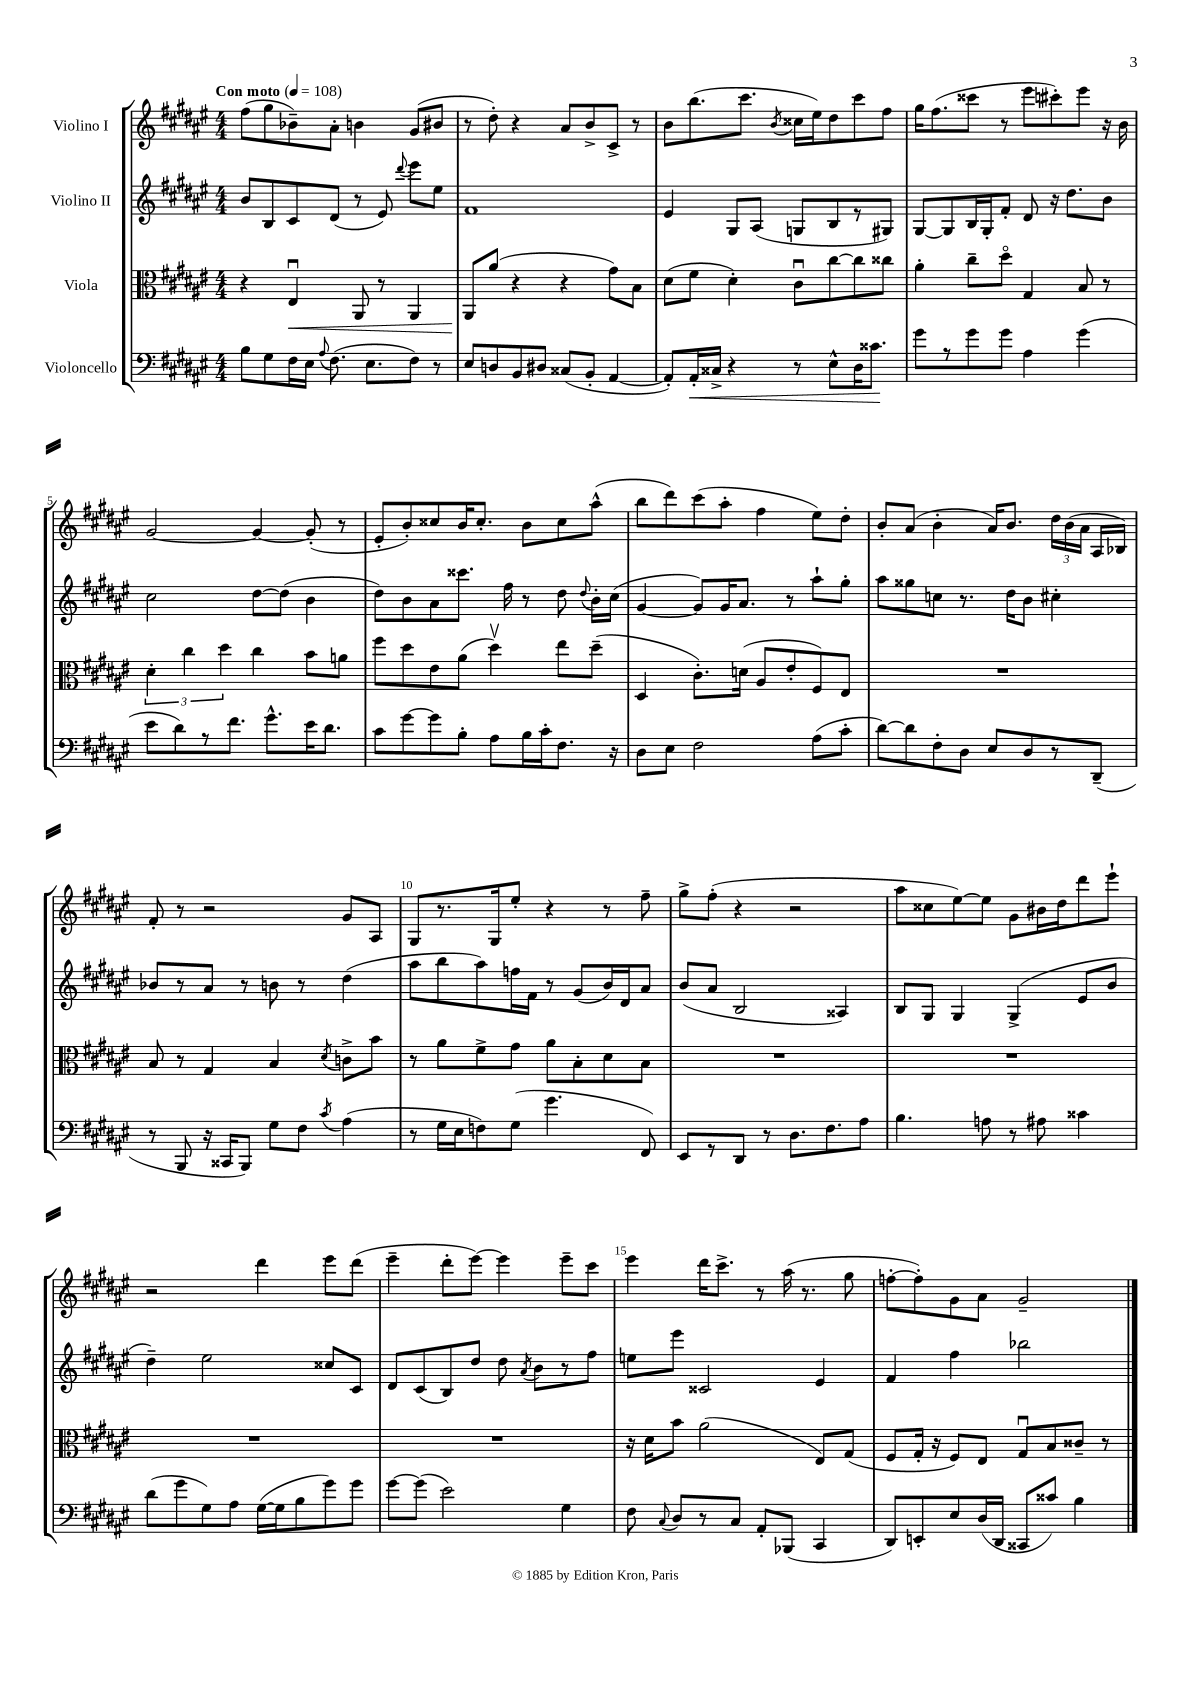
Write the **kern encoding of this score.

**kern	**kern	**kern	**kern
*staff4	*staff3	*staff2	*staff1
*clefF4	*clefC3	*clefG2	*clefG2
*k[f#c#g#d#a#e#]	*k[f#c#g#d#a#e#]	*k[f#c#g#d#a#e#]	*k[f#c#g#d#a#e#]
*M4/4	*M4/4	*M4/4	*M4/4
*MM108	*MM108	*MM108	*MM108
8B	4r	8b	(8ff#
8G#	.	8B	8gg#
16F#	4E#u	8c#	8b-~)
16E#	.	.	.
8qqA#	.	.	.
(8.F#	.	(8d#	8a#'
.	8AA#	8r	4b
8.E#	.	.	.
.	8r	8e#)	.
.	.	8qqddd#	.
8F#)	4AA#	8eee#	(8g#
8r	.	8ee#	8b#
=	=	=	=
8E#	8AA#	1f#	8r
8D	(8a#	.	8dd#')
8BB	4r	.	4r
8D#	.	.	.
(8C##	4r	.	8a#
8BB'	.	.	8b^
[4AA#	8g#)	.	8c#^
.	8B	.	8r
=	=	=	=
8AA#'])	(8d#	4e#	8b
16AA#'	8f#	.	(8.bb
16C##^	.	.	.
4r	4d#')	8G#	.
.	.	.	8.ccc#
.	.	(8A#	.
.	.	.	8qb
8r	8c#u	8G	16cc##
.	.	.	16ee#)
8E#^^	[8cc#	8B	8dd#
16D#	8cc#]	8r	8ccc#
8.c##	.	.	.
.	8cc##	8G#)	8ff#
=	=	=	=
8g#	4a#'	[8G#	16gg#
.	.	.	(8.ff#
8r	.	8G#]	.
8g#	8cc#~	16B	8ccc##
.	.	16G#'	.
8g#	8dd#o	8f#'	8r
4A#	4G#	8d#	8eee#
.	.	16r	8ccc#')
.	.	8.dd#	.
(4g#	8B	.	8eee#
.	8r	8b	16r
.	.	.	16b
=	=	=	=
8e#	6d#'	2cc#	[2g#
8d#)	.	.	.
.	6cc#	.	.
8r	.	.	.
.	6dd#	.	.
8.f#	.	.	.
.	4cc#	[8dd#	4g#_
8.g#^^	.	.	.
.	.	(8dd#]	.
16e#	8b	4b	(8g#']
8.d#	.	.	.
.	8a	.	8r
=	=	=	=
8c#	8ff#	8dd#)	8e#'
[8g#	8dd#	8b	8b')
8g#]	8e#	8a#	8cc##
8B'	(8a#	8.ccc##	16b
.	.	.	8.cc##'
8A#	4dd#v)	.	.
.	.	16ff#	.
16B	.	8r	8b
16c#'	.	.	.
8.F#	8ee#	8dd#	8cc##
.	.	8qqdd#	.
.	(8dd#~	16b'	(8aa#^^
16r	.	(16cc#	.
=	=	=	=
8D#	4D#	[4g#	8bb
8E#	.	.	8ddd#)
2F#	8.c#')	8g#])	(8ccc#
.	.	16g#	8aa#'
.	(16d	8.a#	.
.	8A#	.	4ff#
.	8e#'	8r	.
(8A#	8F#)	8aa#`	8ee#)
8c#'	8E#	8gg#'	8dd#'
=	=	=	=
[8d#)	1r	8aa#	8b'
8d#]	.	8gg##	(8a#
8F#'	.	8cc	4b'
8D#	.	8.r	.
8E#	.	.	16a#)
.	.	16dd#	8.b
8D#	.	8b	.
8r	.	4cc#'	24dd#
.	.	.	(24b
.	.	.	24a#
(8DD#~	.	.	16A#
.	.	.	16B-)
=	=	=	=
8r	8B	8b-	8f#'
8BBB	8r	8r	8r
16r	4G#	8a#	2r
16CC##	.	.	.
8BBB)	.	8r	.
8G#	4B	8b	.
8F#	.	8r	.
8qc#	8qd#	.	.
(4A#	8c^	(4dd#	8g#
.	8b	.	8A#
=	=	=	=
8r	8r	8aa#	8G#
16G#	8a#	8bb	8.r
16E#	.	.	.
8F)	8f#^	8aa#)	.
.	.	.	16G#
(8G#	8g#	16ff	8ee#'
.	.	16f#	.
4.g#	8a#	8r	4r
.	8B'	(8g#	.
.	8d#	16b)	8r
.	.	16d#	.
8FF#)	8B	8a#	8ff#~
=	=	=	=
8EE#	1r	(8b	8gg#^
8r	.	8a#	(8ff#'
8DD#	.	2B	4r
8r	.	.	.
8.D#	.	.	2r
8.F#	.	.	.
.	.	4A##)	.
8A#	.	.	.
=	=	=	=
4.B	1r	8B	8aa#
.	.	8G#	8cc##
.	.	4G#	[8ee#)
8A	.	.	8ee#]
8r	.	(4G#^	8g#
8A#	.	.	16b#
.	.	.	16dd#
4c##	.	8e#	8ddd#
.	.	8b	8eee#`
=	=	=	=
(8d#	1r	4dd#~)	2r
8g#	.	.	.
8G#)	.	2ee#	.
8A#	.	.	.
([16G#	.	.	4ddd#
16G#]	.	.	.
8B	.	.	.
8g#)	.	8cc##	8eee#
8g#	.	8c#	(8ddd#
=	=	=	=
[8g#	1r	8d#	4eee#~
(8g#]	.	(8c#	.
2e#)	.	8B)	8ddd#'
.	.	8dd#	[8eee#)
.	.	8dd#	4eee#]
.	.	8qa#	.
.	.	8b	.
4G#	.	8r	8eee#~
.	.	8ff#	8ccc#
=	=	=	=
8F#	16r	8ee	4eee#
.	16d#	.	.
8qqC#	.	.	.
8D#	8b	8eee#	.
8r	(2a#	2c##	16ddd#
.	.	.	8.ccc#^
8C#	.	.	.
8AA#'	.	.	8r
(8BBB-	.	.	(16aa#
.	.	.	8.r
4CC#	8E#)	4e#	.
.	(8G#	.	8gg#
=	=	=	=
8DD#)	8F#	4f#	[8ff'
8EE'	16G#'	.	8ff'])
.	16r	.	.
8E#	8F#)	4ff#	8g#
(16D#	8E#	.	8a#
16DD#	.	.	.
8CC##	8G#u	2bb-	2g#~
8c##)	8B	.	.
4B	8c##~	.	.
.	8r	.	.
==	==	==	==
*-	*-	*-	*-
